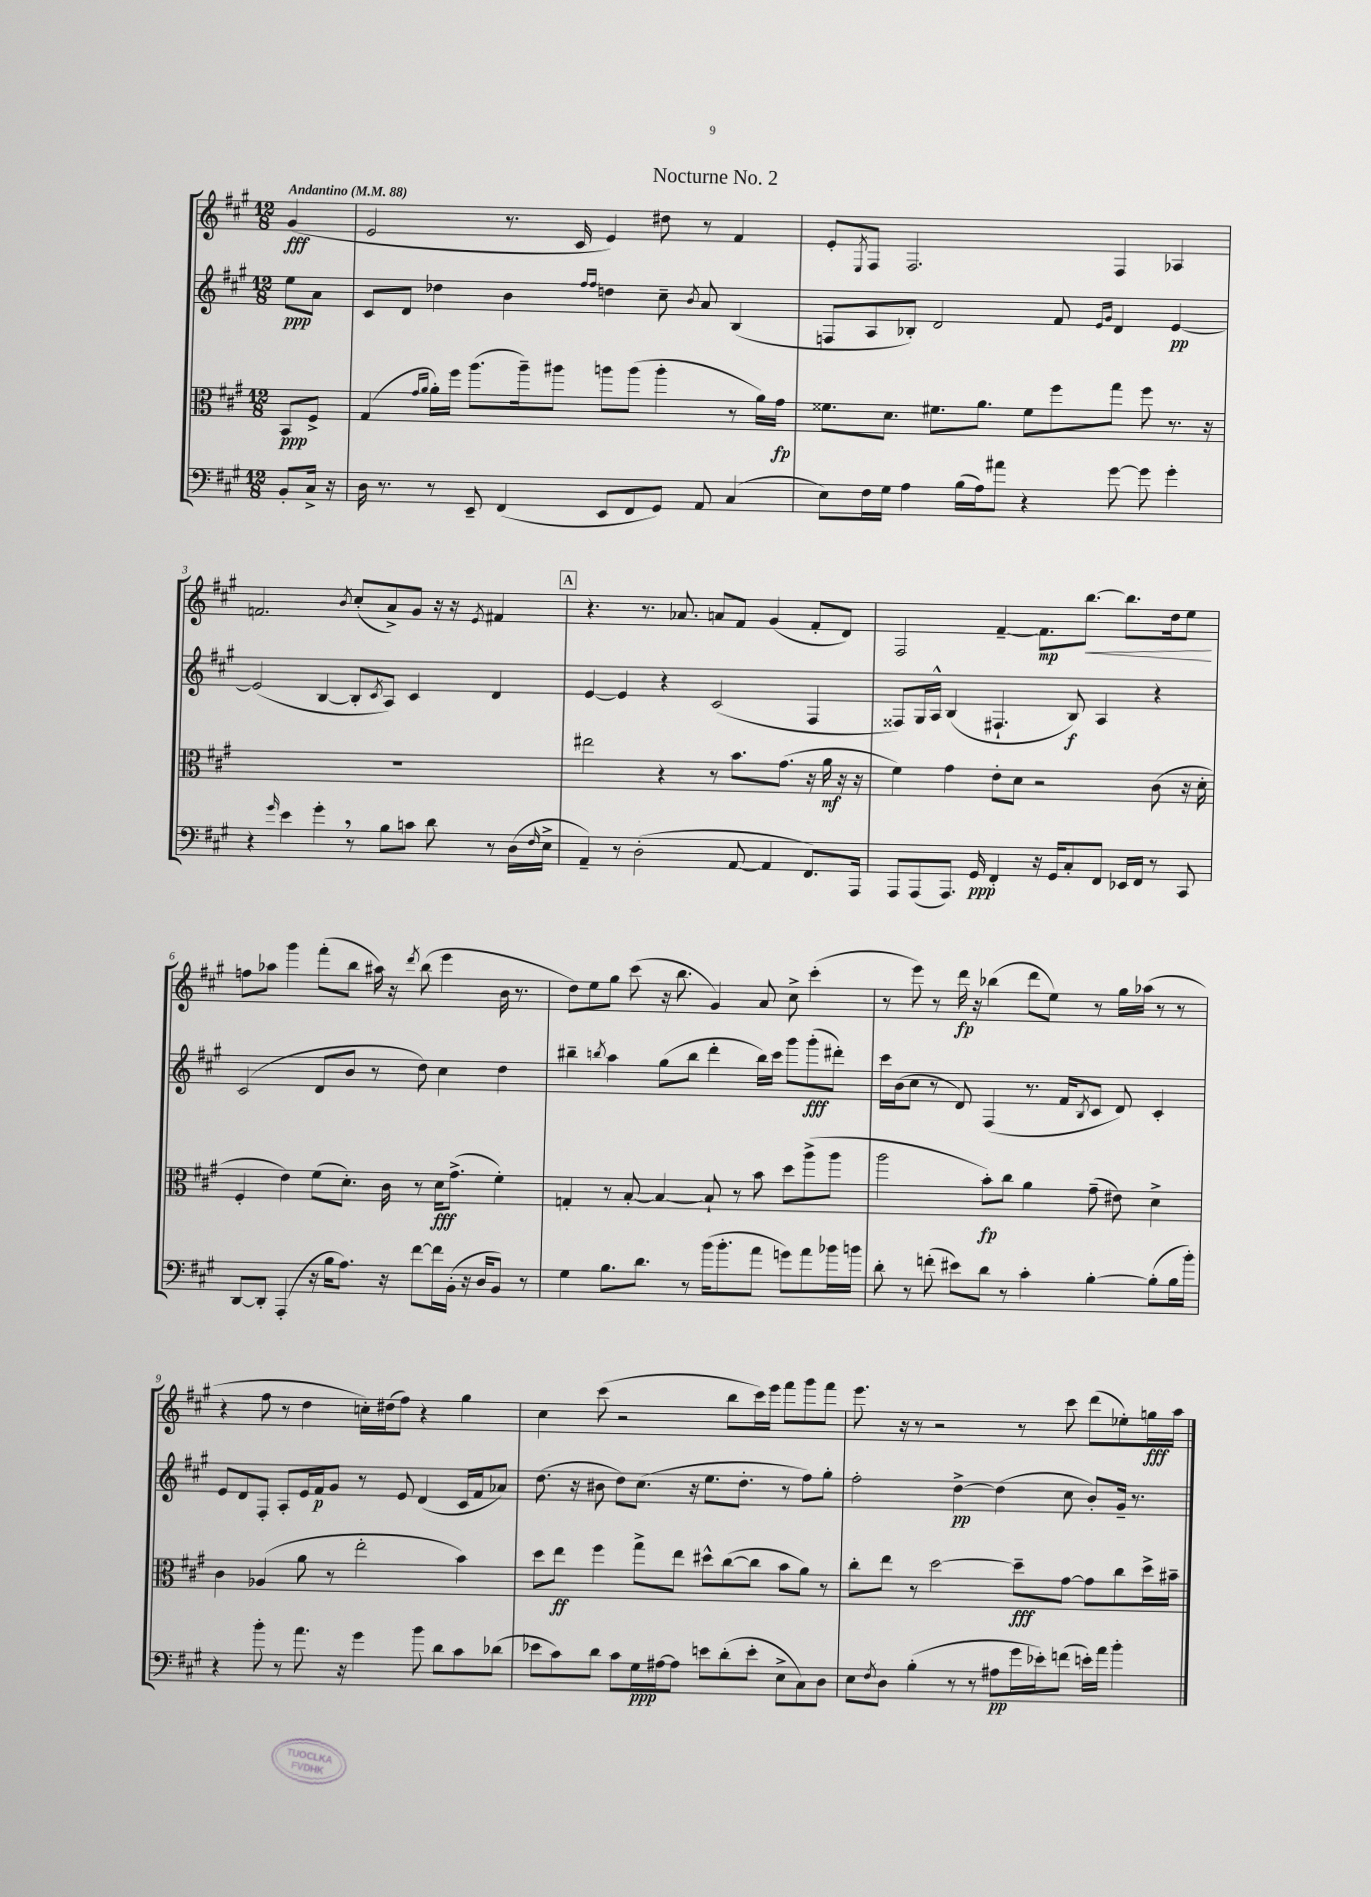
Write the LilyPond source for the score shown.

\header { title = "Nocturne No. 2" }
<<
\new StaffGroup <<
\new Staff = "s0" {
    \clef treble \key a \major \numericTimeSignature \time 12/8 \partial 4 \tempo "Andantino" 4 = 88
    gis'4\fff( |
    e'2 r8. cis'16 e'4) dis''8 r8 fis'4 |
    e'8-. \acciaccatura { e8 } fis8 fis2. fis4 aes4 |
    f'2. \acciaccatura { b'8 } cis''8-.( a'8->) gis'8 r16 r16 \acciaccatura { e'8 } fis'4 |
    \mark \markup { \box "A" } r4. r8. aes'8. a'8 fis'8 gis'4( fis'8-. d'8) |
    fis2 fis'4~-- fis'8.\mp b''8.~\< b''8. d''16 e''8\! |
    f''8 aes''8 gis'''4 fis'''8-.( b''8 ais''16) r16 \acciaccatura { d'''8 } b''8( e'''4 b'16 r8. |
    d''8) e''8 gis''8 cis'''8( r16 b''8. gis'4) a'8 cis''8-> cis'''4-.( |
    r8 e'''8) r8 d'''16\fp r16 bes''4( d'''8 e''8) r8 gis''16 aes''16( r8 r8 |
    r4 fis''8 r8 d''4 c''16-.) dis''16( fis''8) r4 gis''4 |
    cis''4 cis'''8( r2 b''8 cis'''16) e'''16 fis'''8 gis'''8 fis'''8 |
    e'''8. r16 r8 r2 r8 cis'''8 d'''8( ees''8-.) g''16\fff a''16 \bar "|." |
}
\new Staff = "s1" {
    \clef treble \key a \major \numericTimeSignature \time 12/8 \partial 4
    e''8\ppp a'8 |
    cis'8 d'8 des''4 b'4 \grace { fis''16 fis''16 } d''4 cis''8-- \acciaccatura { b'8 } a'8 b4( |
    f8 a8 bes8-.) d'2 fis'8 \grace { e'16 gis'16 } d'4 e'4~\pp |
    e'2( b4~ b8-. \acciaccatura { cis'8 } a8) cis'4 d'4 |
    \mark \markup { \box "A" } e'4~ e'4 r4 cis'2( fis4 |
    fisis8) gis16 a16-^ b4( fis4.-! b8\f) a4 r4 |
    cis'2( d'8 b'8 r8 d''8) cis''4 d''4 |
    bis''4-- \acciaccatura { b''8 } a''4 gis''8( b''8 d'''4-. b''16) cis'''16 gis'''8 gis'''8-.\fff( dis'''8-.) |
    cis'''16 b'16( cis''8 r8 d'8) fis4( r8. fis'16 \acciaccatura { b8 } cis'8 d'8) cis'4-. |
    e'8 d'8 fis8-. a8-. e'16 fis'16\p gis'8 r8 e'8 d'4( cis'16 fis'16 aes'8) |
    d''8.( r16 bis'8 d''8) cis''8.( r16 e''8. d''8.-. r8 fis''8) gis''8-. |
    fis''2-. d''4~->\pp d''4( cis''8 b'8-.) gis'16-- r8. \bar "|." |
}
\new Staff = "s2" {
    \clef alto \key a \major \numericTimeSignature \time 12/8 \partial 4
    b,8\ppp fis8-> |
    gis4( \grace { gis'16 a'16 } a'16-.) fis''16 a''8.( a''16--) ais''8 a''8 a''8( a''4-. r8 a'16) gis'16\fp |
    fisis'8. d'8. fis'8. a'8. fis'8 fis''8 gis''8 fis''8 r8. r16 |
    R1. |
    \mark \markup { \box "A" } eis''2 r4 r8 b'8. gis'8.( r16 a'16\mf r16 r16 |
    fis'4) gis'4 e'8-. d'8 r2 cis'8( r16 d'16-. |
    fis4-. e'4) fis'8( d'8.-.) cis'16 r8 d'16\fff gis'8.->( fis'4-.) |
    g4-. r8 b8~-. b4~ b8-! r8 b'8 d''8 a''8->( a''8 |
    a''2 b'8-.\fp) cis''8 a'4 gis'8--( eis'8) d'4-> |
    cis'4 aes4( a'8 r8 e''2-. b'4) |
    d''8 e''8\ff fis''4 gis''8-> e''8 dis''8-^ cis''8~( cis''8 b'8 a'8) r8 |
    cis''8-. e''8 r8 d''2~ d''8--\fff gis'8~ gis'8 cis''8 d''16-> bis'16-- \bar "|." |
}
\new Staff = "s3" {
    \clef bass \key a \major \numericTimeSignature \time 12/8 \partial 4
    b,8-. cis16-> r16 |
    d16 r8. r8 e,8-- fis,4( e,8 fis,8 gis,8) a,8 cis4( |
    e8) fis16 gis16 a4 b16( a16) ais'8 r4 gis'8~ gis'8 gis'4-. |
    r4 \grace { gis'16 } e'4 gis'4-. \breathe r8 b8 c'8 d'8 r8 d16( \grace { fis16 } e16-> |
    \mark \markup { \box "A" } a,4--) r8 d2-.( a,8~ a,4 fis,8.) a,,16 |
    a,,8 a,,8( a,,8.) gis,16\ppp fis,4-. r16 gis,16 cis8-. fis,8 ees,16 fis,16 r8 cis,8 |
    d,8~ d,8-. a,,4-.( r16 b16 a8.) r16 fis'8~ fis'16 b,16-.( r16 d16 b,8) r8 |
    gis4 b8. d'8. r8 b'16( b'8.-. a'8 g'8) a'8 bes'16 b'16 |
    d'8-. r8 f'8-.( eis'8) d'8 r8 cis'4-. b4~-. b8-.( b16 b'16-.) |
    r4 b'8-. r8 a'8. r16 gis'4 b'8 d'8 cis'8 des'8( |
    ees'8 cis'8) d'8 cis'8 gis16\ppp ais16~ ais8 e'8 d'8-.( e'8-. e8-> cis8) d8 |
    e8 \acciaccatura { fis8 } d8 b4-.( r8 r8 ais8\pp gis'16 ees'16-.) f'8( e'16-.) a'16 b'4-. \bar "|." |
}
>>
>>
